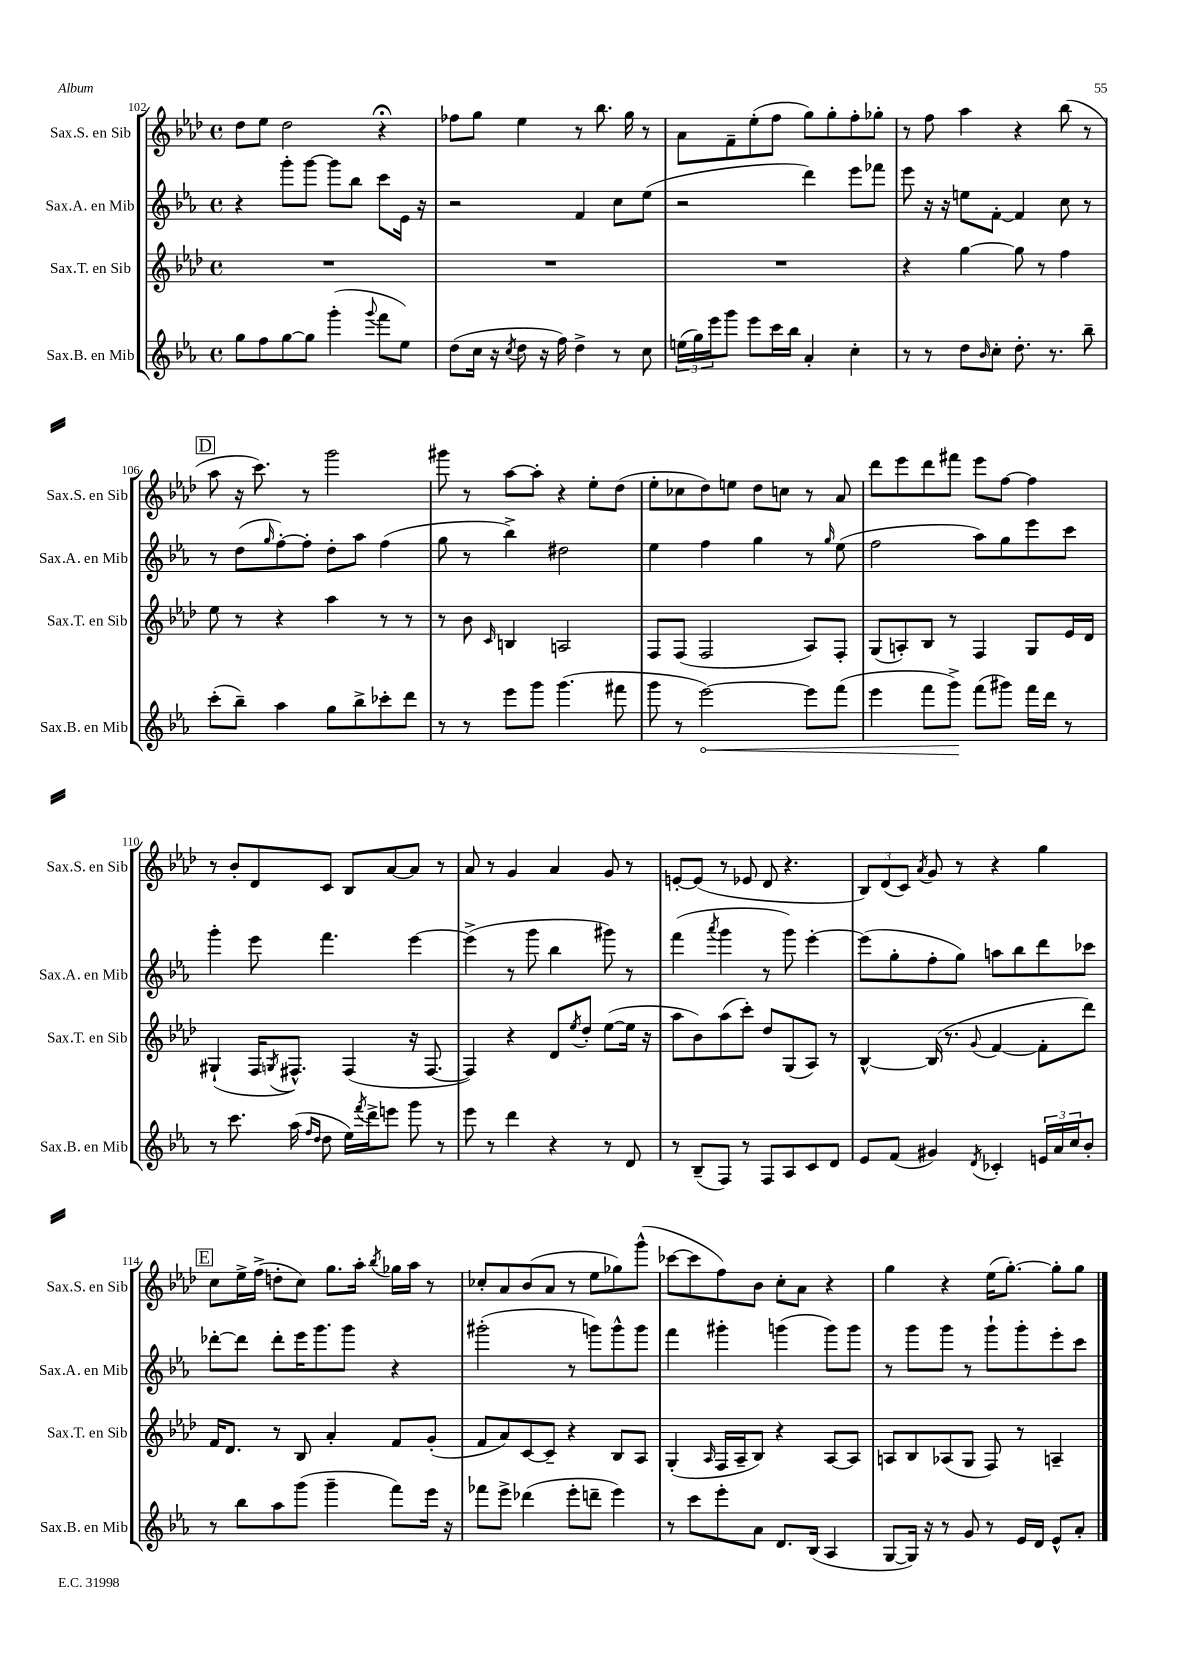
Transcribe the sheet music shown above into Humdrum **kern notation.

**kern	**dynam	**kern	**kern	**kern
*part4	*part4	*part3	*part2	*part1
*staff4	*staff4	*staff3	*staff2	*staff1
*I"Sax.B. en Mib	*	*I"Sax.T. en Sib	*I"Sax.A. en Mib	*I"Sax.S. en Sib
*I'Sax.B. en Mib	*	*I'Sax.T. en Sib	*I'Sax.A. en Mib	*I'Sax.S. en Sib
*clefG2	*	*clefG2	*clefG2	*clefG2
*k[b-e-a-]	*	*k[b-e-a-d-]	*k[b-e-a-]	*k[b-e-a-d-]
*M4/4	*	*M4/4	*M4/4	*M4/4
*met(c)	*	*met(c)	*met(c)	*met(c)
=102	=102	=102	=102	=102
8gg\L	.	1r	4r	8dd-\L
8ff\	.	.	.	8ee-\J
[8gg\	.	.	8ggg'\L	2dd-\
8gg\J]	.	.	[8ggg\J	.
(4ggg'\	.	.	8ggg\L]	.
.	.	.	8bb-\J	.
8qqggg/	.	.	.	.
8fff\L	.	.	8ccc\L	4r;<
8ee-\J)	.	.	16e-\Jk	.
.	.	.	16r	.
=103	=103	=103	=103	=103
(8dd\L	.	1r	2r	8ff-X\L
16cc\Jk	.	.	.	8gg\J
16r	.	.	.	.
8qcc/	.	.	.	.
8dd\	.	.	.	4ee-\
16r	.	.	.	.
16ff\)	.	.	.	.
4dd^\	.	.	4f/	8r
.	.	.	.	8.bb-\
8r	.	.	8cc\L	.
.	.	.	.	16gg\
8cc\	.	.	(8ee-\J	8r
=104	=104	=104	=104	=104
(24een\LL	.	1r	2r	8a-\L
24gg\)	.	.	.	.
24eee-\J	.	.	.	.
8ggg\J	.	.	.	8f~\
8eee-\L	.	.	.	(8ee-'\
16ccc\L	.	.	.	8ff\J
16bb-\JJ	.	.	.	.
4a-'/	.	.	4ddd\)	8gg\L)
.	.	.	.	8gg'\
4cc'\	.	.	8eee-\L	8ff'\
.	.	.	8fff-X\J	8gg-X'\J
=105	=105	=105	=105	=105
8r	.	4r	8eee-\	8r
8r	.	.	16r	8ff\
.	.	.	16r	.
8dd\L	.	[4gg\	8een\L	4aa-\
16qqb-/	.	.	.	.
8cc'\J	.	.	[8f'\J	.
8.dd'\	.	8gg\]	4f/]	4r
.	.	8r	.	.
8.r	.	.	.	.
.	.	4ff\	8cc\	(8bb-\
8bb-~\	.	.	8r	8r
!!LO:LB:g=z
!!LO:REH:place=s1:t=D
=106	=106	=106	=106	=106
(8ccc'\L	.	8ee-\	8r	8aa-\
8bb-~\J)	.	8r	(8dd\L	16r
.	.	.	.	8.ccc\)
.	.	.	16qqgg/	.
4aa-\	.	4r	[8ff'\)	.
.	.	.	8ff'\J]	8r
8gg\L	.	4aa-\	8dd'\L	2ggg\
8bb-^\	.	.	8aa-\J	.
8ccc-X'\	.	8r	(4ff\	.
8ddd\J	.	8r	.	.
=107	=107	=107	=107	=107
8r	.	8r	8gg\	8ggg#X\
8r	.	8b-\	8r	8r
.	.	16qqc/	.	.
8eee-\L	.	4Bn/	4bb-^\)	[8aa-\L
8ggg\J	.	.	.	8aa-'\J]
(4.ggg\	.	2An/	2dd#X\	4r
.	.	.	.	8ee-'\L
8fff#X\	.	.	.	(8dd-\J
=108	=108	=108	=108	=108
8ggg\	.	8F/L	4ee-\	8ee-'\L
8r	.	(8F/J	.	8cc-X\
!	!LO:HP:b	!	!	!
[2eee-\)	<	2F/	4ff\	8dd-\)
.	.	.	.	8een\J
.	.	.	4gg\	8dd-\L
.	.	.	.	8ccn\J
8eee-\L]	.	8A-/L)	8r	8r
.	.	.	16qqgg/	.
(8fff\J	.	8F'/J	(8ee-\	8a-/
=109	=109	=109	=109	=109
4eee-\	.	(8G/L	2ff\	8ddd-\L
.	.	8An'/)	.	8eee-\
8fff\L	.	8B-/J	.	8ddd-\
8ggg^\J)	.	8r	.	8fff#X\J
(8fff\L	[	4F/	8aa-\L)	8eee-\L
8ggg#X\J)	.	.	8gg\	[8ff\J
16fff\LL	.	8G/L	8eee-\	4ff\]
16ddd\JJ	.	.	.	.
8r	.	16e-/L	8ccc\J	.
.	.	16d-/JJ	.	.
!!LO:LB:g=z
=110	=110	=110	=110	=110
8r	.	(4G#X`/	4ggg'\	8r
8.ccc\	.	.	.	8b-'/L
.	.	16F/KL	8eee-\	8d-/
.	.	8qGn/	.	.
(16aa-\	.	8.F#X^^/J)	.	.
16qqff/LL	.	.	.	.
16qqdd/JJ	.	.	.	.
8dd\	.	.	4.fff\	8c/J
16ee-\LL)	.	(4F#/	.	8B-/L
8qfff/	.	.	.	.
16ddd^\J	.	.	.	.
8eeen\J	.	.	.	[8a-/
8ggg\	.	16r	[4eee-\	8a-/J]
.	.	[8.F#/	.	.
8r	.	.	.	8r
=111	=111	=111	=111	=111
8eee-\	.	4F#/])	(4eee-^\]	8a-/
8r	.	.	.	8r
4ddd\	.	4r	8r	4g/
.	.	.	8ggg\	.
4r	.	8d-/L	4bb-\	4a-/
.	.	8qee-/	.	.
.	.	8dd-'/J	.	.
8r	.	([8ee-\L	8ggg#X\)	8g/
8d/	.	16ee-\Jk]	8r	8r
.	.	16r	.	.
=112	=112	=112	=112	=112
8r	.	8aa-\L	(4fff\	[8en'/L
(8B-~/L	.	8b-\)	.	(8e/J]
.	.	.	8qaaa-/	.
8F/J)	.	(8aa-\	4ggg\	8r
8r	.	8ccc'\J)	.	8e-X/
8F/L	.	8dd-/L	8r	8d-/
8A-/	.	(8G/	8ggg\)	4.r
8c/	.	8A-/J)	[4eee-'\	.
8d/J	.	8r	.	.
=113	=113	=113	=113	=113
8e-/L	.	[4B-^^/	(8eee-\L]	12B-/L)
.	.	.	.	(12d-/
(8f/J	.	.	8gg'\	.
.	.	.	.	12c/J)
.	.	.	.	8qa-/
4g#X/)	.	(16B-/]	8ff'\	8g/
.	.	8.r	.	.
.	.	.	8gg\J)	8r
8qd/	.	8qqg/	.	.
4c-X'/	.	[4f/	8aan\L	4r
.	.	.	8bb-\	.
24en/LL	.	8f'\L]	8ddd\	4gg\
24a-/	.	.	.	.
24cc/J	.	.	.	.
8b-'/J	.	8ddd-\J)	8ccc-X\J	.
!!LO:LB:g=z
!!LO:REH:place=s1:t=E
=114	=114	=114	=114	=114
8r	.	16f/KL	[8ddd-X'\L	8cc\L
.	.	8.d-/J	.	.
8bb-\L	.	.	8ddd-\J]	16ee-^\L
.	.	.	.	(16ff^\JJ
8aa-\	.	8r	8ddd-'\L	8ddn'\L
(8ggg\J	.	8B-/	16eee-\K	8cc\J)
.	.	.	8.ggg\	.
4ggg~\	.	4a-'/	.	8.gg\L
.	.	.	8ggg\J	.
.	.	.	.	16aa-'\Jk
.	.	.	.	8qbb-/
8fff\L)	.	8f/L	4r	16gg-X\LL
.	.	.	.	16aa-\JJ
16eee-\Jk	.	(8g'/J	.	8r
16r	.	.	.	.
=115	=115	=115	=115	=115
8fff-X\L	.	8f/L	(2ggg#X'\	8cc-X'/L
8eee-^\J	.	8a-/)	.	8a-/
(4ddd-X\	.	[8c/	.	(8b-/
.	.	8c~/J]	.	8a-/J
8eee-'\L	.	4r	8r	8r
8dddn~\J	.	.	8gggn\L)	8ee-\L
4eee-\)	.	8B-/L	8ggg^^\	8gg-X\)
.	.	8A-/J	8ggg\J	(8ggg^^\J
=116	=116	=116	=116	=116
8r	.	(4G'/	4fff\	[8ccc-X\L
8ccc\L	.	.	.	8ccc-\]
.	.	16qqA-/	.	.
8eee-'\	.	16F/LL	4ggg#X'\	8ff\)
.	.	16A-~/J	.	.
8a-\J	.	8B-/J)	.	8b-\J
8.d/L	.	4r	(4gggn\	8cc'\L
.	.	.	.	8a-\J
(16B-/Jk	.	.	.	.
4A-/	.	[8A-/L	8ggg\L)	4r
.	.	8A-/J]	8ggg\J	.
=117	=117	=117	=117	=117
[8G/L	.	8An/L	8r	4gg\
16G/Jk])	.	8B-/	8ggg\L	.
16r	.	.	.	.
8r	.	(8A-X/	8ggg\J	4r
8g/	.	8G/J	8r	.
8r	.	8F/)	8ggg`\L	(16ee-\KL
.	.	.	.	[8.gg'\J)
16e-/LL	.	8r	8ggg'\	.
16d/JJ	.	.	.	.
8e-^^/L	.	4An~/	8eee-'\	8gg'\L]
8a-'/J	.	.	8ccc\J	8gg\J
==	==	==	==	==
*-	*-	*-	*-	*-
